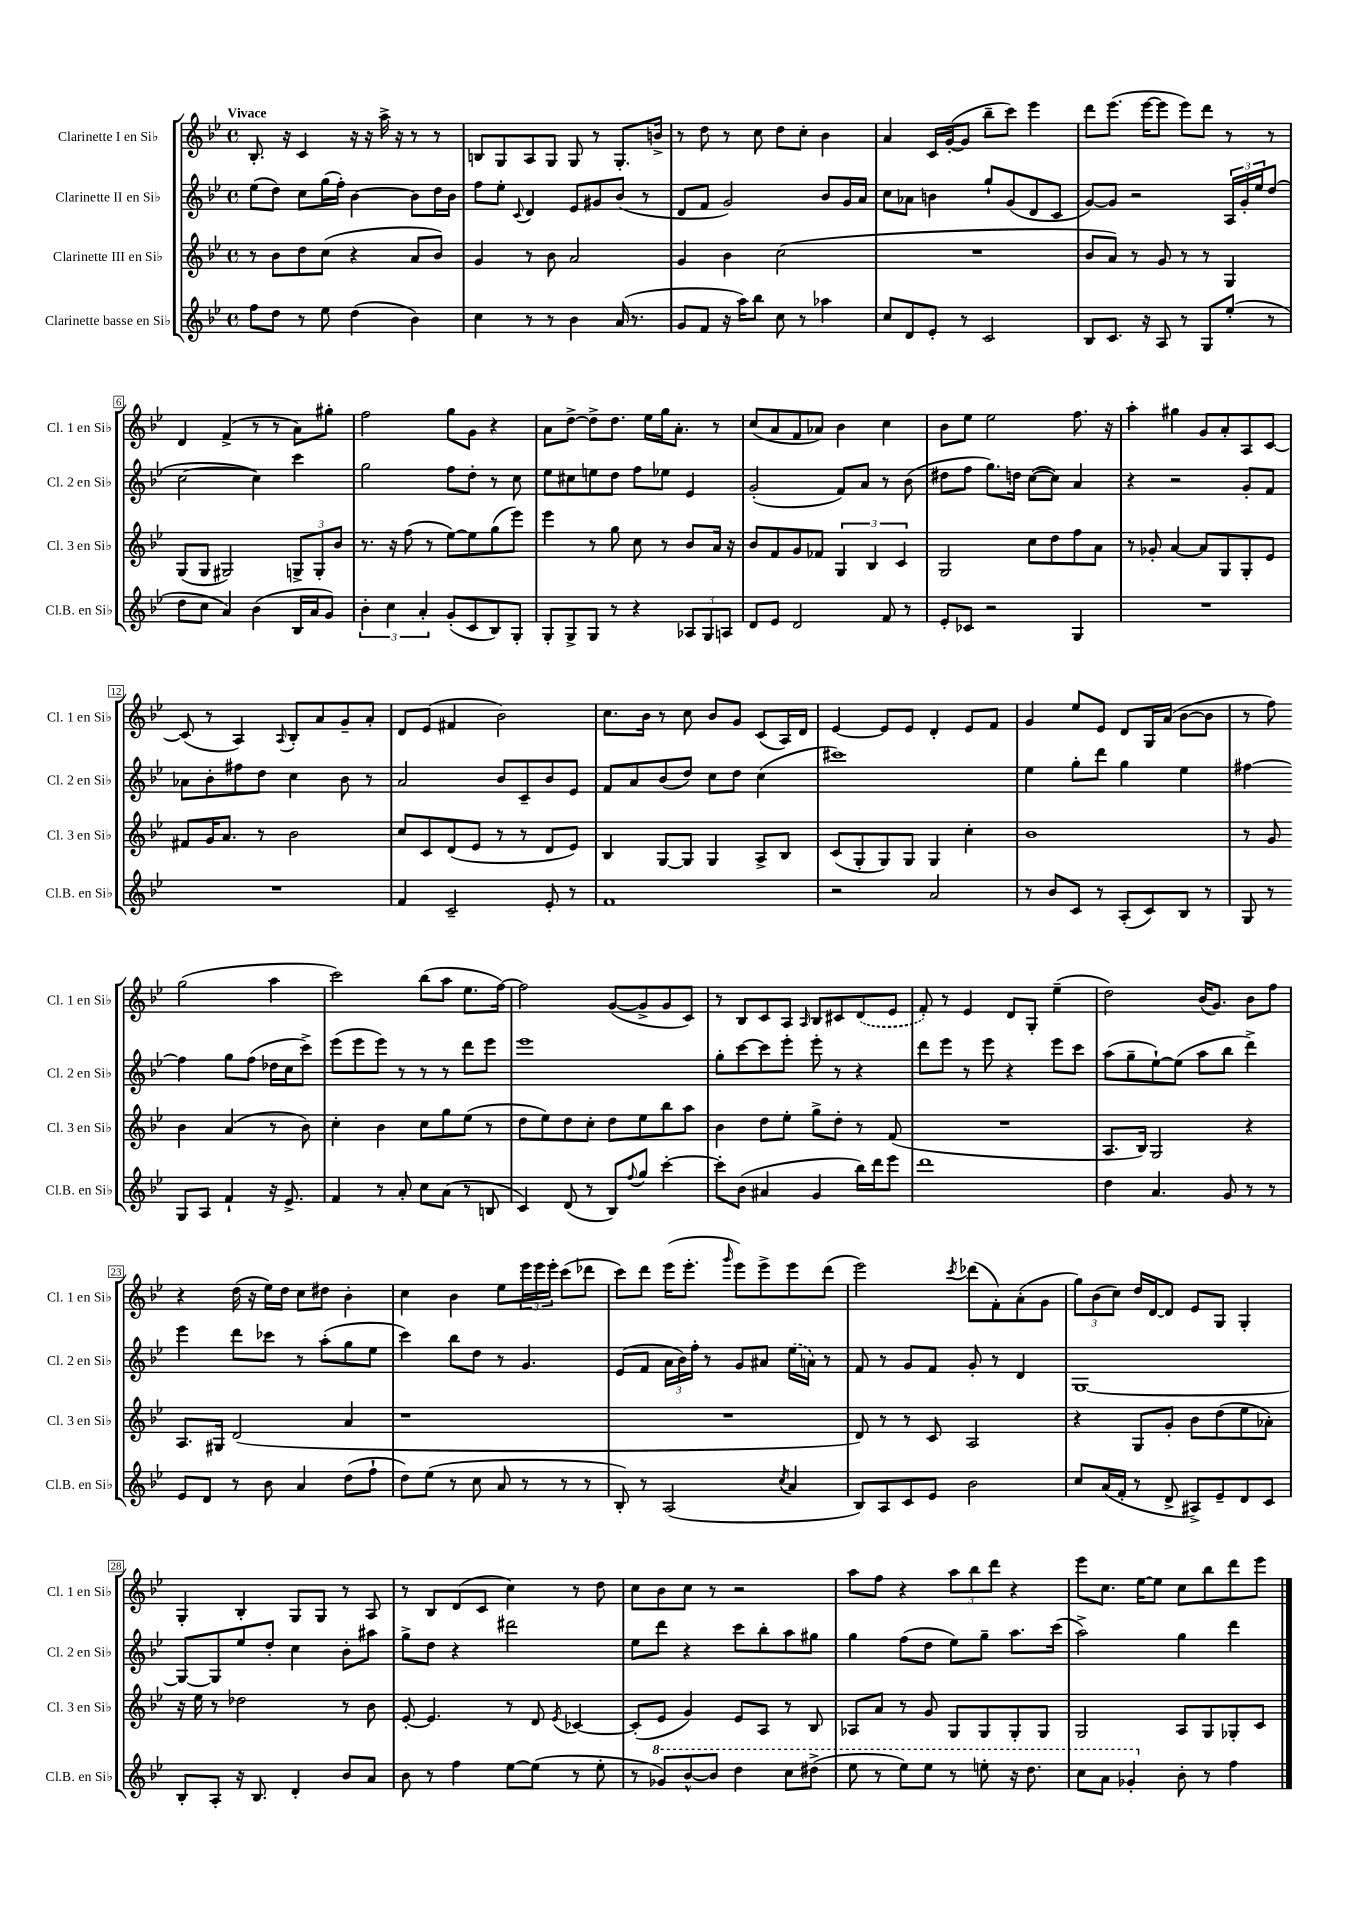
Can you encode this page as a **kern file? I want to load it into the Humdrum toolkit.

**kern	**kern	**kern	**kern
*staff4	*staff3	*staff2	*staff1
*clefG2	*clefG2	*clefG2	*clefG2
*k[b-e-]	*k[b-e-]	*k[b-e-]	*k[b-e-]
*M4/4	*M4/4	*M4/4	*M4/4
*met(c)	*met(c)	*met(c)	*met(c)
8ff	8r	(8ee-	8.B-'
8dd	8b-	8dd)	.
.	.	.	16r
8r	8dd	8cc	4c
8ee-	(8cc	(16gg	.
.	.	16ff')	.
(4dd	4r	[4b-	16r
.	.	.	16r
.	.	.	16aa^
.	.	.	16r
4b-)	8a	8b-]	8r
.	8b-)	16dd	8r
.	.	16b-	.
=	=	=	=
4cc	4g	8ff	8B
.	.	8ee-'	8G
.	.	8qqc	.
8r	8r	4d	8A
8r	8b-	.	8G
4b-	2a	8e-	8G
.	.	8g#	8r
(16a	.	(8b-	8.G'
8.r	.	.	.
.	.	8r	.
.	.	.	16b^
=	=	=	=
8g	4g	8d	8r
8f	.	8f	8dd
16r	4b-	2g)	8r
16aa)	.	.	.
8bb-	.	.	8cc
8cc	(2cc	.	8dd
8r	.	.	8cc'
4aa-	.	8b-	4b-
.	.	16g	.
.	.	16a	.
=	=	=	=
8cc	1r	8cc	4a
8d	.	8a-	.
8e-'	.	4b	16c
.	.	.	([16g'
8r	.	.	8g]
2c	.	8gg`	8bb-~
.	.	(8g	8ccc)
.	.	8d	4eee-
.	.	8c	.
=	=	=	=
8B-	8b-	[8g)	8ddd
8.c	8a)	8g]	(8.eee-
.	8r	2r	.
16r	.	.	[16eee-
8A	8g	.	8eee-]
8r	8r	.	8eee-)
8G	8r	.	8ddd
(8ee-'	4G	24A	8r
.	.	24g'	.
.	.	24ee-	.
8r	.	(8dd	8r
=	=	=	=
8dd	(8G	[2cc	4d
8cc	8G	.	.
4a)	2G#)	.	(4f^
(4b-	.	4cc])	8r
.	.	.	8r
16B-	12G^	4ccc	8a)
16a	.	.	.
.	12G'	.	.
8g)	.	.	8gg#'
.	12b-	.	.
=	=	=	=
6b-'	8.r	2gg	2ff
6cc	.	.	.
.	16r	.	.
.	(8ff	.	.
6a'	.	.	.
.	8r	.	.
(8g'	[8ee-)	8ff	8gg
8c	8ee-]	8dd'	8g
8B-)	(8gg	8r	4r
8G'	8eee-)	8cc	.
=	=	=	=
8G'	4eee-	8ee-	8a
8G^	.	8cc#	[8dd^
8G	8r	8ee	8dd^]
8r	8gg	8dd	8.dd
4r	8cc	8ff	.
.	.	.	16ee-
.	8r	8ee-	16gg
.	.	.	8.a'
12A-	8b-	4e-	.
12G	.	.	.
.	16a	.	8r
12A	.	.	.
.	16r	.	.
=	=	=	=
8d	8b-	(2g'	(8cc
8e-	8f	.	8a
2d	8g	.	8f
.	8f-	.	8a-)
.	6G	8f)	4b-
.	.	8a	.
.	6B-	.	.
8f	.	8r	4cc
.	6c	.	.
8r	.	(8b-	.
=	=	=	=
8e-'	2G	8dd#	8b-
8c-	.	8ff	8ee-
2r	.	8.gg)	2ee-
.	.	16dd	.
.	8cc	([8cc	.
.	8dd	8cc])	.
4G	8ff	4a	8.ff
.	8a	.	.
.	.	.	16r
=	=	=	=
1r	8r	4r	4aa'
.	8g-'	.	.
.	[4a	2r	4gg#
.	8a]	.	8g
.	8G	.	8a'
.	8G'	8g'	8A
.	8e-	8f	[8c
=	=	=	=
1r	8f#	8a-	(8c]
.	16g	8b-'	8r
.	8.a	.	.
.	.	8ff#	4A)
.	8r	8dd	.
.	.	.	8qqA
.	2b-	4cc	8B-'
.	.	.	8a
.	.	8b-	8g~
.	.	8r	8a'
=	=	=	=
4f	8cc	2a	8d
.	8c	.	(8e-
2c~	(8d	.	4f#
.	8e-	.	.
.	8r	8b-	2b-)
.	8r	8c~	.
8e-'	8d	8b-	.
8r	8e-)	8e-	.
=	=	=	=
1f	4B-	8f	8.cc
.	.	8a	.
.	.	.	16b-
.	[8G	(8b-	8r
.	8G]	8dd)	8cc
.	4G	8cc	8b-
.	.	8dd	8g
.	8A^	(4cc	(8c
.	8B-	.	16A)
.	.	.	16d
=	=	=	=
2r	(8c	1ccc#)	[4e-
.	8G'	.	.
.	8G)	.	8e-]
.	8G	.	8e-
2a	4G	.	4d'
.	4cc'	.	8e-
.	.	.	8f
=	=	=	=
8r	1b-	4ee-	4g
8b-	.	.	.
8c	.	8gg'	8ee-
8r	.	8ddd	8e-
(8A'	.	4gg	8d
8c)	.	.	16G
.	.	.	(16a
8B-	.	4ee-	[8b-
8r	.	.	8b-]
=	=	=	=
8G	8r	[4ff#	8r
8r	8g	.	8ff)
8G	4b-	4ff#]	(2gg
8A	.	.	.
4f`	(4a	8gg	.
.	.	(8ff#	.
16r	8r	16dd-	4aa
8.e-^	.	16cc	.
.	8b-)	8ccc^)	.
=	=	=	=
4f	4cc'	(8eee-	2ccc)
.	.	8eee-	.
8r	4b-	8eee-)	.
8a'	.	8r	.
8cc	8cc	8r	(8bb-
(8a	8gg	8r	8aa
8r	(8ee-	8ddd	8.ee-
8B	8r	8eee-	.
.	.	.	[16ff)
=	=	=	=
4c)	8dd	1eee-	2ff]
.	8ee-)	.	.
(8d	8dd	.	.
8r	8cc'	.	.
8B-)	8dd	.	([8g
8qqff	.	.	.
8gg	8ee-	.	8g^]
[4ccc'	8bb-	.	8g
.	8aa	.	8c)
=	=	=	=
8ccc']	4b-	8gg'	8r
(8b-	.	[8ccc	8B-
4a#	8dd	8ccc]	8c
.	8ee-'	8eee-'	8A
.	.	.	16qqA
4g	8gg^	8eee-'	8B-
.	8dd'	8r	8c#
16bb-)	8r	4r	(8d
16ddd	.	.	.
8eee-	(8f	.	8e-
=	=	=	=
1ddd	1r	8ddd	8f')
.	.	8eee-	8r
.	.	8r	4e-
.	.	8eee-	.
.	.	4r	8d
.	.	.	8G'
.	.	8eee-	(4ee-~
.	.	8ccc	.
=	=	=	=
4dd	8.A	(8aa	2dd)
.	.	8gg~	.
.	16B-)	.	.
4.a	2G	[8ee-`)	.
.	.	(8ee-]	.
.	.	8aa	(16b-
.	.	.	8.g)
8g	.	8bb-	.
8r	4r	4ddd^)	8b-
8r	.	.	8ff
=	=	=	=
8e-	8.A	4eee-	4r
8d	.	.	.
.	16G#	.	.
8r	(2d	8ddd	(16dd
.	.	.	16r
8b-	.	8ccc-	16ee-)
.	.	.	16dd
4a	.	8r	8cc
.	.	(8aa'	8dd#
(8dd	4a	8gg	4b-'
8ff`	.	8ee-	.
=	=	=	=
8dd)	1r	4ccc)	4cc
(8ee-	.	.	.
8r	.	8bb-	4b-
8cc	.	8dd	.
8a	.	8r	8ee-
8r	.	4.g	24eee-
.	.	.	24eee-
.	.	.	24eee-'
8r	.	.	(8ccc
8r	.	.	8ddd-
=	=	=	=
8B-')	1r	(8e-	8ccc)
8r	.	8f	8ddd
(2A	.	24a	(16eee-
.	.	24b-)	.
.	.	.	8.eee-'
.	.	24ff'	.
.	.	8r	.
.	.	.	16qqggg
.	.	8g	8eee-)
.	.	8a#	8eee-^
8qcc	.	.	.
4a	.	(16ee-	8eee-
.	.	16a)	.
.	.	8r	(8ddd
=	=	=	=
8B-)	8d)	8f	2eee-)
8A	8r	8r	.
8c	8r	8g	.
8e-	8c	8f	.
.	.	.	8qccc
2b-	2A	8g'	(8ddd-
.	.	8r	8f')
.	.	4d	(8a'
.	.	.	8g
=	=	=	=
8cc	4r	[1G	12gg)
.	.	.	(12b-
(16a	.	.	.
.	.	.	12cc)
16f'	.	.	.
8r	8G	.	16dd
.	.	.	[16d
8d^	8g'	.	8d]
8A#^)	8b-	.	8e-
8e-~	(8dd	.	8G
8d	8ee-	.	4G'
8c	8a-')	.	.
=	=	=	=
8B-'	16r	8G_	4G'
.	16ee-	.	.
8A'	8r	8G]	.
16r	2dd-	8ee-	4B-'
8.B-	.	.	.
.	.	8dd'	.
4d'	.	4cc	8G
.	.	.	8G
8b-	8r	8b-'	8r
8a	8b-	8aa#	8A
=	=	=	=
8b-	[8e-'	8gg^	8r
8r	4.e-]	8dd	8B-
4ff	.	4r	(8d
.	.	.	8c
[8ee-	8r	2ddd#	4cc)
(8ee-]	8d	.	.
.	8qe-	.	.
8r	[4c-	.	8r
8ee-'	.	.	8dd
=	=	=	=
8r	(8c-']	8ee-	8cc
8gg-)	8e-	8ddd	8b-
[8bb-^^	4g)	4r	8cc
8bb-]	.	.	8r
4ddd	8e-	8ccc	2r
.	8A	8bb-'	.
8ccc	8r	8aa	.
(8ddd#^	8B-	8gg#	.
=	=	=	=
8eee-	8A-	4gg	8aa
8r	8a	.	8ff
8eee-)	8r	(8ff	4r
8eee-	8g	8dd	.
8r	8G	8ee-)	12aa
.	.	.	12bb-
8eee'	8G	8gg~	.
.	.	.	12ddd
16r	8G'	8.aa	4r
8.ddd	.	.	.
.	8G	.	.
.	.	(16ccc	.
=	=	=	=
8ccc	2G	2aa^)	8eee-
8aa	.	.	8.cc
4gg-'	.	.	.
.	.	.	[16ee-
.	.	.	8ee-]
8b-'	8A	4gg	8cc
8r	8G	.	8bb-
4ff	8G-'	4ddd	8ddd
.	8c	.	8eee-
==	==	==	==
*-	*-	*-	*-
